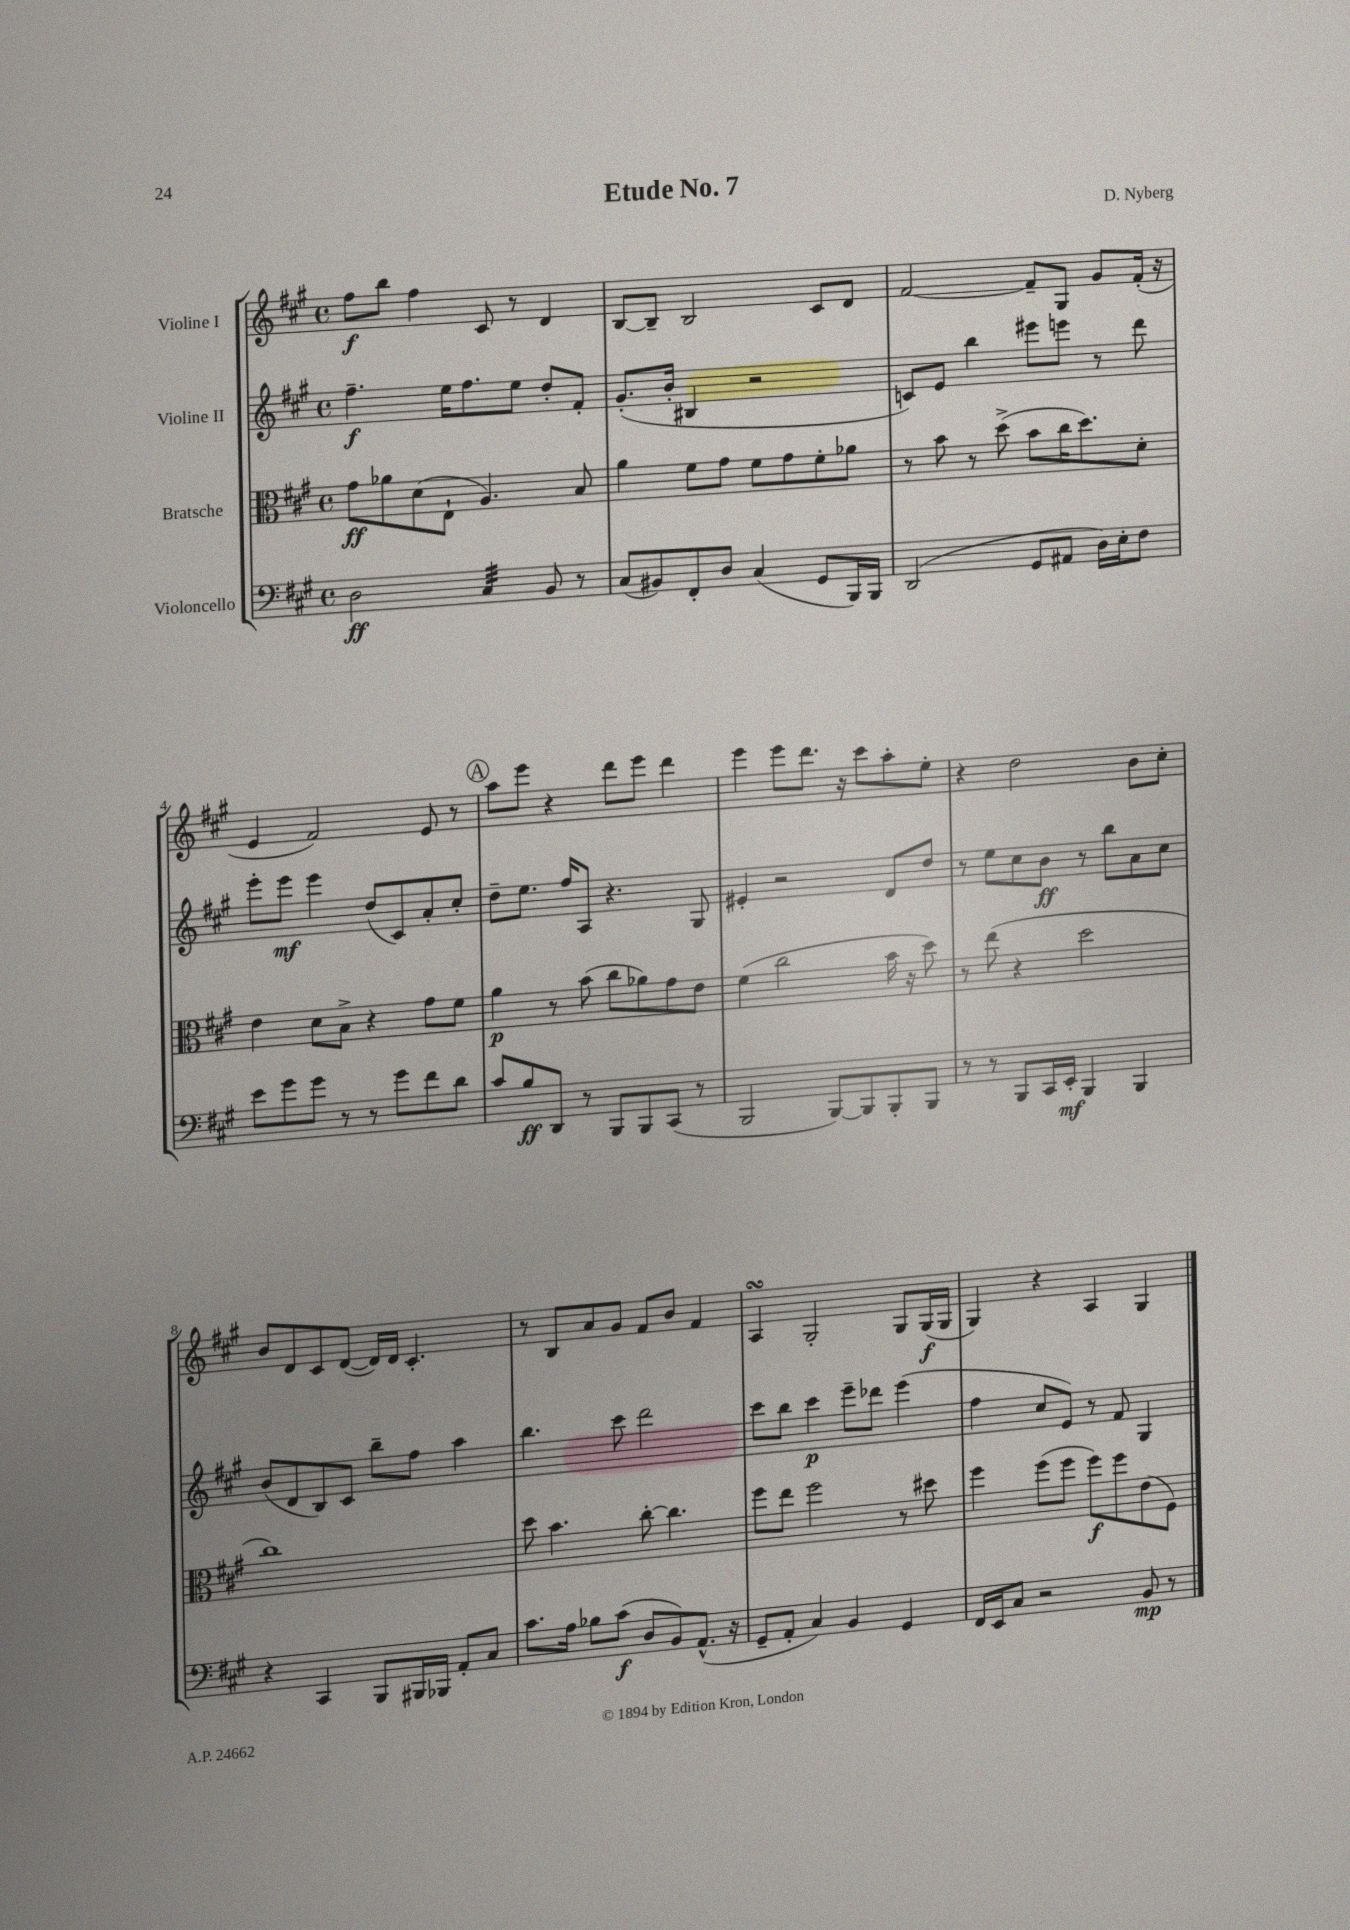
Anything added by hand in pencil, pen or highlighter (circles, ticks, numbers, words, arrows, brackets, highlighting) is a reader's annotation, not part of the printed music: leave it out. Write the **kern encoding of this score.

**kern	**kern	**kern	**kern
*staff4	*staff3	*staff2	*staff1
*clefF4	*clefC3	*clefG2	*clefG2
*k[f#c#g#]	*k[f#c#g#]	*k[f#c#g#]	*k[f#c#g#]
*M4/4	*M4/4	*M4/4	*M4/4
*met(c)	*met(c)	*met(c)	*met(c)
2D	8g#	4.ff#~	8ff#
.	8a-	.	8bb
.	(8d	.	4ff#
.	8E`	16ee	.
.	.	8.ff#	.
4C#	4.A)	.	8c#
.	.	8ee	8r
8BB	.	8dd'	4d
8r	8B	8f#'	.
=	=	=	=
(8C#	4a	(8.g#'	[8B
8BB#)	.	.	8B~]
.	.	16b'	.
8FF#'	8f#	4B#	2B
8D	8g#	.	.
(4C#	8f#	2r	.
.	8g#	.	.
8GG#	8f#'	.	8c#
16BBB)	8a-	.	8d
16BBB	.	.	.
=	=	=	=
(2DD	8r	8c)	[2f#
.	8b	8e	.
.	8r	4bb	.
.	(8dd^	.	.
8GG#	8b	8eee#	8f#~]
8AA#	16cc#	8eee	8G#
.	8.dd)	.	.
16D)	.	8r	8g#
16E'	.	.	.
8F#	8d'	8ddd	(16f#'
.	.	.	16r
=	=	=	=
8e	4e	8eee'	4e
8g#	.	8eee	.
8g#	8d	4eee	2f#)
8r	8B^	.	.
8r	4r	(8dd	.
8g#	.	8c#)	.
8f#	8g#	8a'	8e
8d	8f#	8cc#'	8r
=	=	=	=
8c#	4a	8dd~	8aa
8B	.	8.ee	8eee
8DD	8r	.	4r
.	.	16ff#	.
8r	(8b	8A	.
8BBB	8cc#	4.r	8ddd
8BBB	8a-)	.	8eee
(8CC#	8g#	.	4ddd
8r	8e	8G#	.
=	=	=	=
2BBB	(4f#	4e#'	4eee
.	2cc#	2r	8eee
.	.	.	8.ddd
[8BBB)	.	.	.
.	.	.	16r
8BBB]	.	.	8ccc#
8BBB'	16b	8d	8aa'
.	16r	.	.
8BBB	8dd)	8dd	8ee'
=	=	=	=
8r	8r	8r	4r
8r	(8ee	8ee	.
8BBB	4r	8cc#	2dd
16CC#	.	8b	.
16EE'	.	.	.
4BBB	2dd	8r	.
.	.	8bb	.
4BBB	.	8a	8b
.	.	8cc#	8cc#'
=	=	=	=
4r	1cc#)	(8b	8b
.	.	8d	8d
4CC#	.	8B)	8c#
.	.	8c#	([8d
8BBB	.	8bb~	16d])
.	.	.	16d
16BBB#	.	8ff#	4.c#'
16BBB-	.	.	.
8AA'	.	4aa	.
8C#	.	.	.
=	=	=	=
8.c#	8dd	4.bb	8r
.	4.b	.	8B
16A	.	.	.
8B-	.	.	8a
(8c#	.	8ccc#	8g#
8D	[8cc#'	2ddd	8f#
8BB)	4.cc#]	.	8b
(8.AA^^	.	.	4f#
16r	.	.	.
=	=	=	=
8GG#~	8ff#	8ccc#	4A
8AA'	8ee	8bb	.
4C#)	2ff#	4ccc#	2G#'
4BB	.	8eee~	.
.	.	8ddd-	.
4GG#	8r	(4eee	8G#
.	8dd#	.	(16G#
.	.	.	16G#
=	=	=	=
16FF#	4ff#	4ff#	4G#)
16EE	.	.	.
8C#	.	.	.
2r	(8ff#	8cc#	4r
.	8ff#	8e)	.
.	8ff#)	8r	4A
.	8ff#	8f#	.
8BB	(8e	4G#	4G#
8r	8F#)	.	.
==	==	==	==
*-	*-	*-	*-
